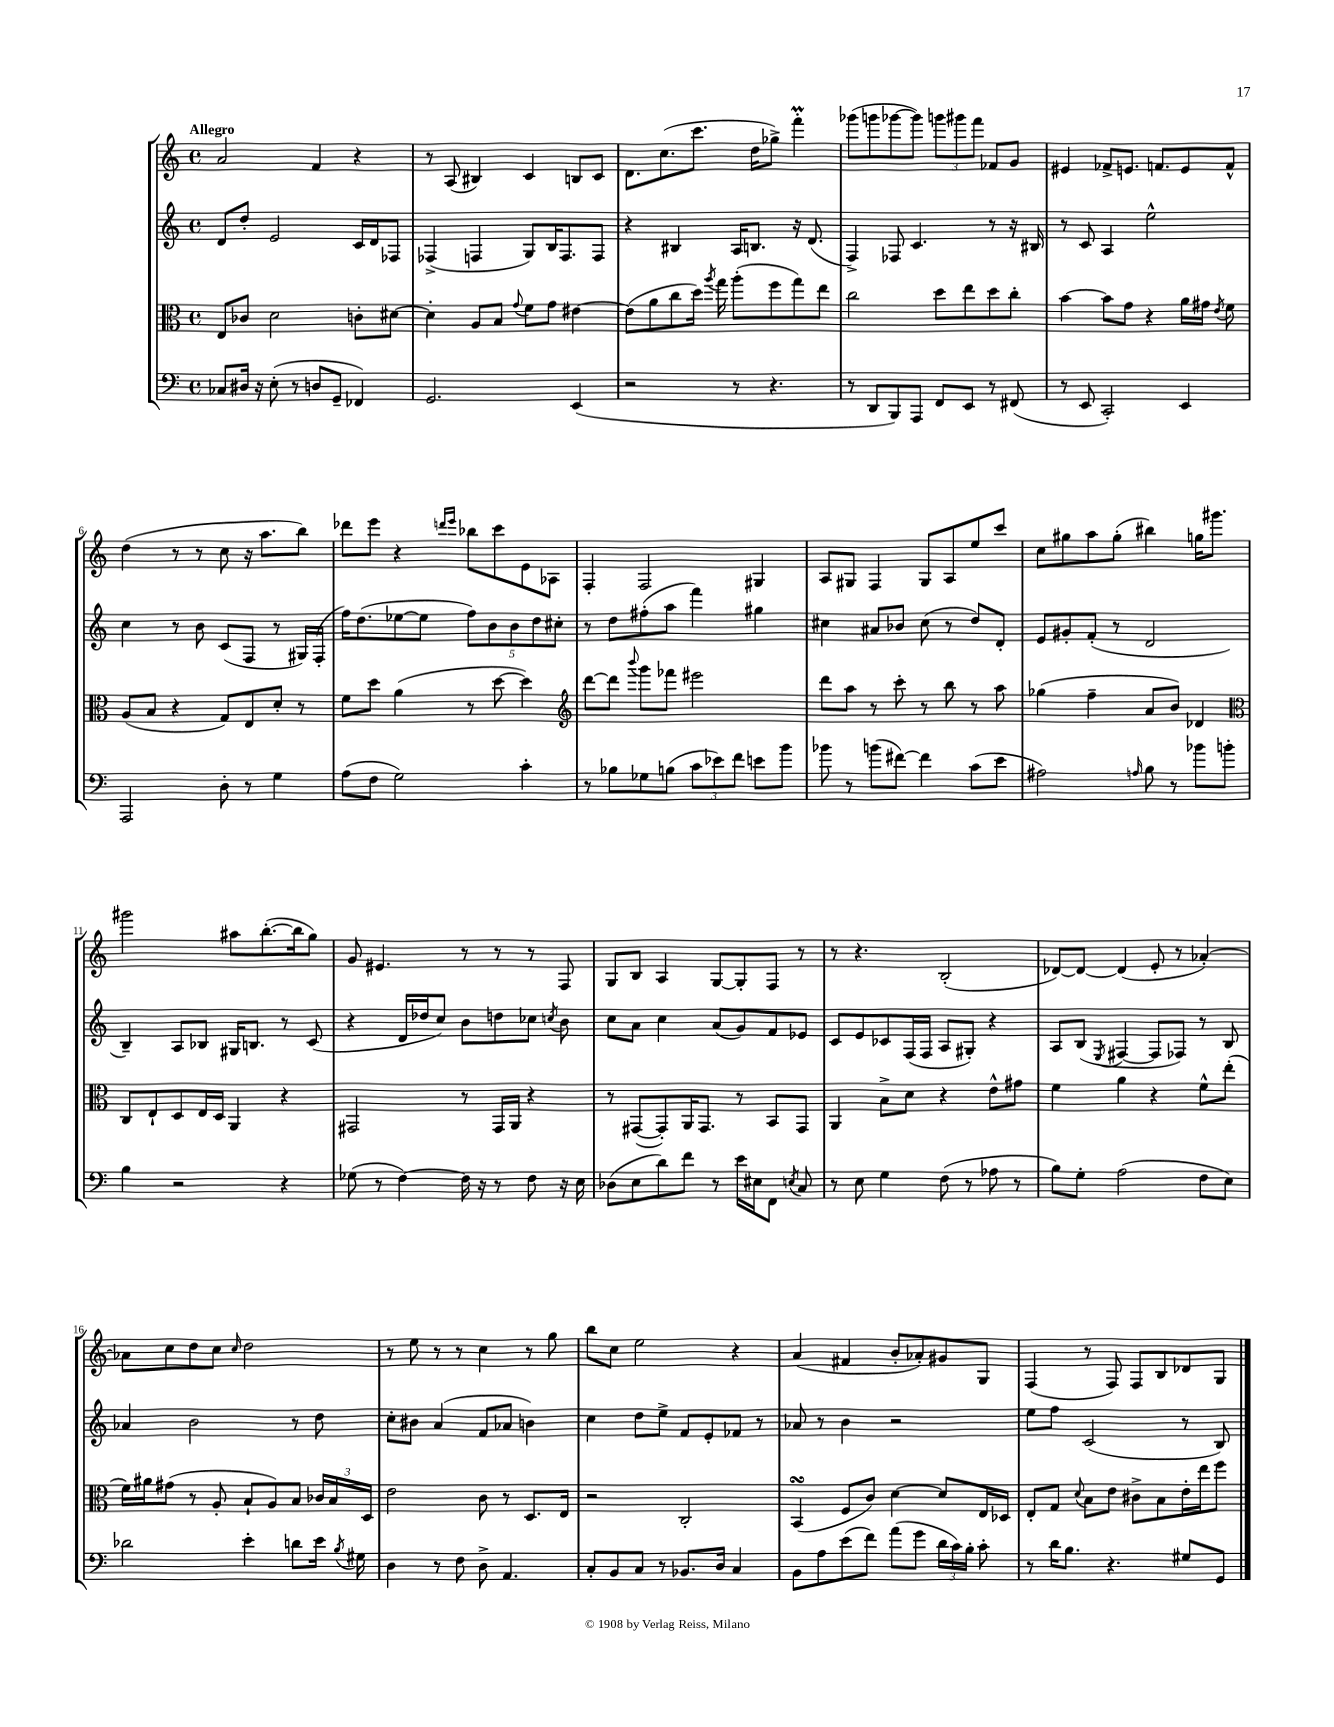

**kern	**kern	**kern	**kern
*staff4	*staff3	*staff2	*staff1
*clefF4	*clefC3	*clefG2	*clefG2
*k[]	*k[]	*k[]	*k[]
*M4/4	*M4/4	*M4/4	*M4/4
*met(c)	*met(c)	*met(c)	*met(c)
8C-/L	8E/L	8d/L	2a/
16D#/Jk	8c-/J	8dd'/J	.
16r	.	.	.
(8E'\	2d\	2e/	.
8r	.	.	.
8D/L	.	.	4f/
8GG~/J	.	.	.
4FF-/)	8c'\L	16c/LL	4r
.	.	16d/J	.
.	[8d#\J	8F-/J	.
=	=	=	=
2.GG/	4d#'\]	(4F-^/	8r
.	.	.	(8A/
.	8A/L	4F/	4B#/)
.	8B/J	.	.
.	8qqg/	.	.
.	8f\L	8G/L)	4c/
.	8g\J	16B/K	.
.	.	8.F/	.
(4EE/	[4e#\	.	8B/L
.	.	8F/J	8c/J
=	=	=	=
2r	(8e#\]L	4r	8.d\L
.	8a\	.	.
.	.	.	(8.cc\
.	8cc\	4B#/	.
.	16dd\Jk)	.	8.ccc\J
.	8qaa/	.	.
.	16gg\	.	.
8r	(8aa'\L	16A/LK	.
.	.	8.B/J	16dd\LK
4.r	8ff\	.	8gg-^\J)
.	8gg\)	16r	4fff'\
.	.	(8.d/	.
.	8ee\J	.	.
=	=	=	=
8r	2cc\	4F^/)	(8ggg-\L
8DD/L	.	.	8ggg\
8BBB/)	.	8F-/	[8ggg-\
8AAA/J	.	4.c/	8ggg-\]J)
8FF/L	8dd\L	.	12ggg\L
.	.	.	12ggg#\
8EE/J	8ee\	.	.
.	.	.	12fff\J
8r	8dd\	8r	8f-/L
(8FF#/	8cc'\J	16r	8g/J
.	.	16B#/	.
=	=	=	=
8r	[4b\	8r	4e#/
8EE/	.	8c/	.
2CC'/)	8b\]L	4A/	8f-^/L
.	8g\J	.	8.e/J
.	4r	2ee^^\	.
.	.	.	8.f/L
4EE/	16a\LL	.	8e/
.	16g#\JJ	.	.
.	8qe/	.	.
.	8f\	.	8f^^/J
=	=	=	=
2AAA/	(8A/L	4cc\	(4dd\
.	8B/J	.	.
.	4r	8r	8r
.	.	8b\	8r
8D'\	8G/L)	(8c/L	8cc\
8r	8E/	8F/J	16r
.	.	.	8.aa\L
4G\	8d'/J	8r	.
.	8r	16G#/LL)	8bb\J)
.	.	(16F'/JJ	.
=	=	=	=
(8A\L	8f\L	16ff\LK)	8ddd-\L
.	.	(8.dd\	.
8F\J	8dd\J	.	8eee\J
2G\)	(4a\	[8ee-\	4r
.	.	8ee-\]J	.
.	.	.	16qqddd/LL
.	.	.	16qqeee/JJ
.	8r	10ff\L)	8bb-\L
.	.	10b\	.
.	[8dd\	.	8ccc\
.	.	10b\	.
4c'\	4dd\])	.	8e\
.	.	10dd\	.
.	.	.	8A-\J
.	.	10cc#'\J	.
=	=	=	=
*	*clefG2	*	*
8r	[8ddd\L	8r	4F'/
8B-\L	8ddd\]J	8dd\L	.
.	8qqbbb/	.	.
8G-\	8ggg\L	(8ff#'\	2F/
(8B\J	8fff-\J	8aa\J	.
12c\L	2eee#\	4fff\)	.
12e-\)	.	.	.
12f\J	.	.	.
8e\L	.	4gg#\	4G#/
8b\J	.	.	.
=	=	=	=
8b-\	8ddd\L	4cc#\	8A/L
8r	8aa\J	.	8G#/J
(8b\L	8r	8a#/L	4F/
[8f#\J)	8ccc'\	8b-/J	.
4f#\]	8r	(8cc#\	8G#/L
.	8bb\	8r	8A/
(8c\L	8r	8dd/L)	8ee/
8e\J	8aa\	8d'/J	8ccc/J
=	=	=	=
2A#\)	(4gg-\	8e/L	8cc\L
.	.	8g#'/	8gg#\
.	4ff~\	(8f'/J	8aa\
.	.	8r	(8gg#'\J
16qqA/	.	.	.
8B\	8a/L	2d/	4bb#\)
8r	8b/J)	.	.
8b-\L	4d-/	.	16gg\LK
.	.	.	8.ggg#\J
8b'\J	.	.	.
=	=	=	=
*	*clefC3	*	*
4B\	8C/L	4B~/)	2ggg#\
.	8E`/	.	.
2r	8D/	8A/L	.
.	16E/L	8B-/J	.
.	16D/JJ	.	.
.	4AA/	16G#/LK	8aa#\L
.	.	8.B/J	.
.	.	.	([8.bb'\
4r	4r	8r	.
.	.	.	16bb\]k
.	.	(8c/	8gg\J)
=	=	=	=
(8G-\	2GG#/	4r	8g/
8r	.	.	4.e#/
[4F\)	.	16d/LL	.
.	.	16dd-/J	.
.	.	8cc/J)	.
16F\]	8r	8b\L	8r
16r	.	.	.
8r	16GG#/LL	8dd\	8r
.	16AA/JJ	.	.
8F\	4r	8cc-\J	8r
.	.	8qcc/	.
16r	.	8b\	8F/
16E\	.	.	.
=	=	=	=
(8D-\L	8r	8cc\L	8G/L
8E\	([8GG#/L	8a\J	8B/J
8d\)	8GG#'/])	4cc\	4A/
8f\J	16AA/K	.	.
.	8.GG#/J	.	.
8r	.	(8a/L	[8G/L
16e\LL	8r	8g/)	8G'/]
16E#\J	.	.	.
8FF\J	8BB/L	8f/	8F/J
8qE/	.	.	.
8C/	8GG#/J	8e-/J	8r
=	=	=	=
8r	4AA/	8c/L	8r
8E\	.	8e/	4.r
4G\	8B^\L	8c-/	.
.	8d\J	(16F/L	.
.	.	16F/JJ	.
(8F\	4r	8A/L	(2B'/
8r	.	8G#'/J)	.
8A-\	8e^^\L	4r	.
8r	8g#\J	.	.
=	=	=	=
8B\L)	4f\	8A/L	[8d-/L)
8G'\J	.	(8B/J	8d-/_J
.	.	8qE/	.
(2A\	4a\	[4F#/	(4d-/]
.	4r	8F#/]L	8e'/
.	.	8F-/J)	8r
8F\L	8f^^\L	8r	[4a-'/)
8E\J)	(8ee'\J	8B/	.
=	=	=	=
2d-\	16f\LL)	4a-/	8a-\]L
.	16a#\J	.	.
.	(8g#\J	.	8cc\
.	8r	2b\	8dd\
.	8A'/	.	8cc\J
.	.	.	16qqcc/
4e'\	8B`/L	.	2dd\
.	8A/)	.	.
8d\L	8B/J	8r	.
16e\Jk	24c-/LL	8dd\	.
.	24B/	.	.
8qB/	.	.	.
16G#\	.	.	.
.	24D/JJ	.	.
=	=	=	=
4D\	2e\	8cc'\L	8r
.	.	8b#\J	8ee\
8r	.	(4a/	8r
8F\	.	.	8r
8D^\	8c\	8f/L	4cc\
4.AA/	8r	8a-/J	.
.	8.D/L	4b\)	8r
.	.	.	8gg\
.	16E/Jk	.	.
=	=	=	=
8C'/L	2r	4cc\	8bb\L
8BB/	.	.	8cc\J
8C/J	.	8dd\L	2ee\
8r	.	8ee^\J	.
8.BB-/L	2C'/	8f/L	.
.	.	8e'/	.
16D/Jk	.	.	.
4C/	.	8f-/J	4r
.	.	8r	.
=	=	=	=
8BB\L	(4BB/	8a-/	(4a/
8A\	.	8r	.
(8e\	8F/L	4b\	4f#/
8f\J)	8c/J)	.	.
(8a\L	[4d\	2r	8b'/L
8g\J	.	.	8a-'/)
24d\LL	8d/]L	.	8g#/
24c\)	.	.	.
24B'\JJ	.	.	.
8c'\	16E/L	.	8G/J
.	16D-/JJ	.	.
=	=	=	=
8r	8E'/L	8ee\L	(4F/
16d\LK	8G/J	8ff\J	.
8.B\J	.	.	.
.	8qqd/	.	.
.	8B\L	(2c/	8r
4.r	8e\J	.	8F/)
.	8c#^\L	.	8F/L
.	8B\	.	8B/
8G#/L	16e'\L	8r	8d-/
.	16ee\J	.	.
8GG/J	8ff\J	8B/)	8G/J
==	==	==	==
*-	*-	*-	*-
